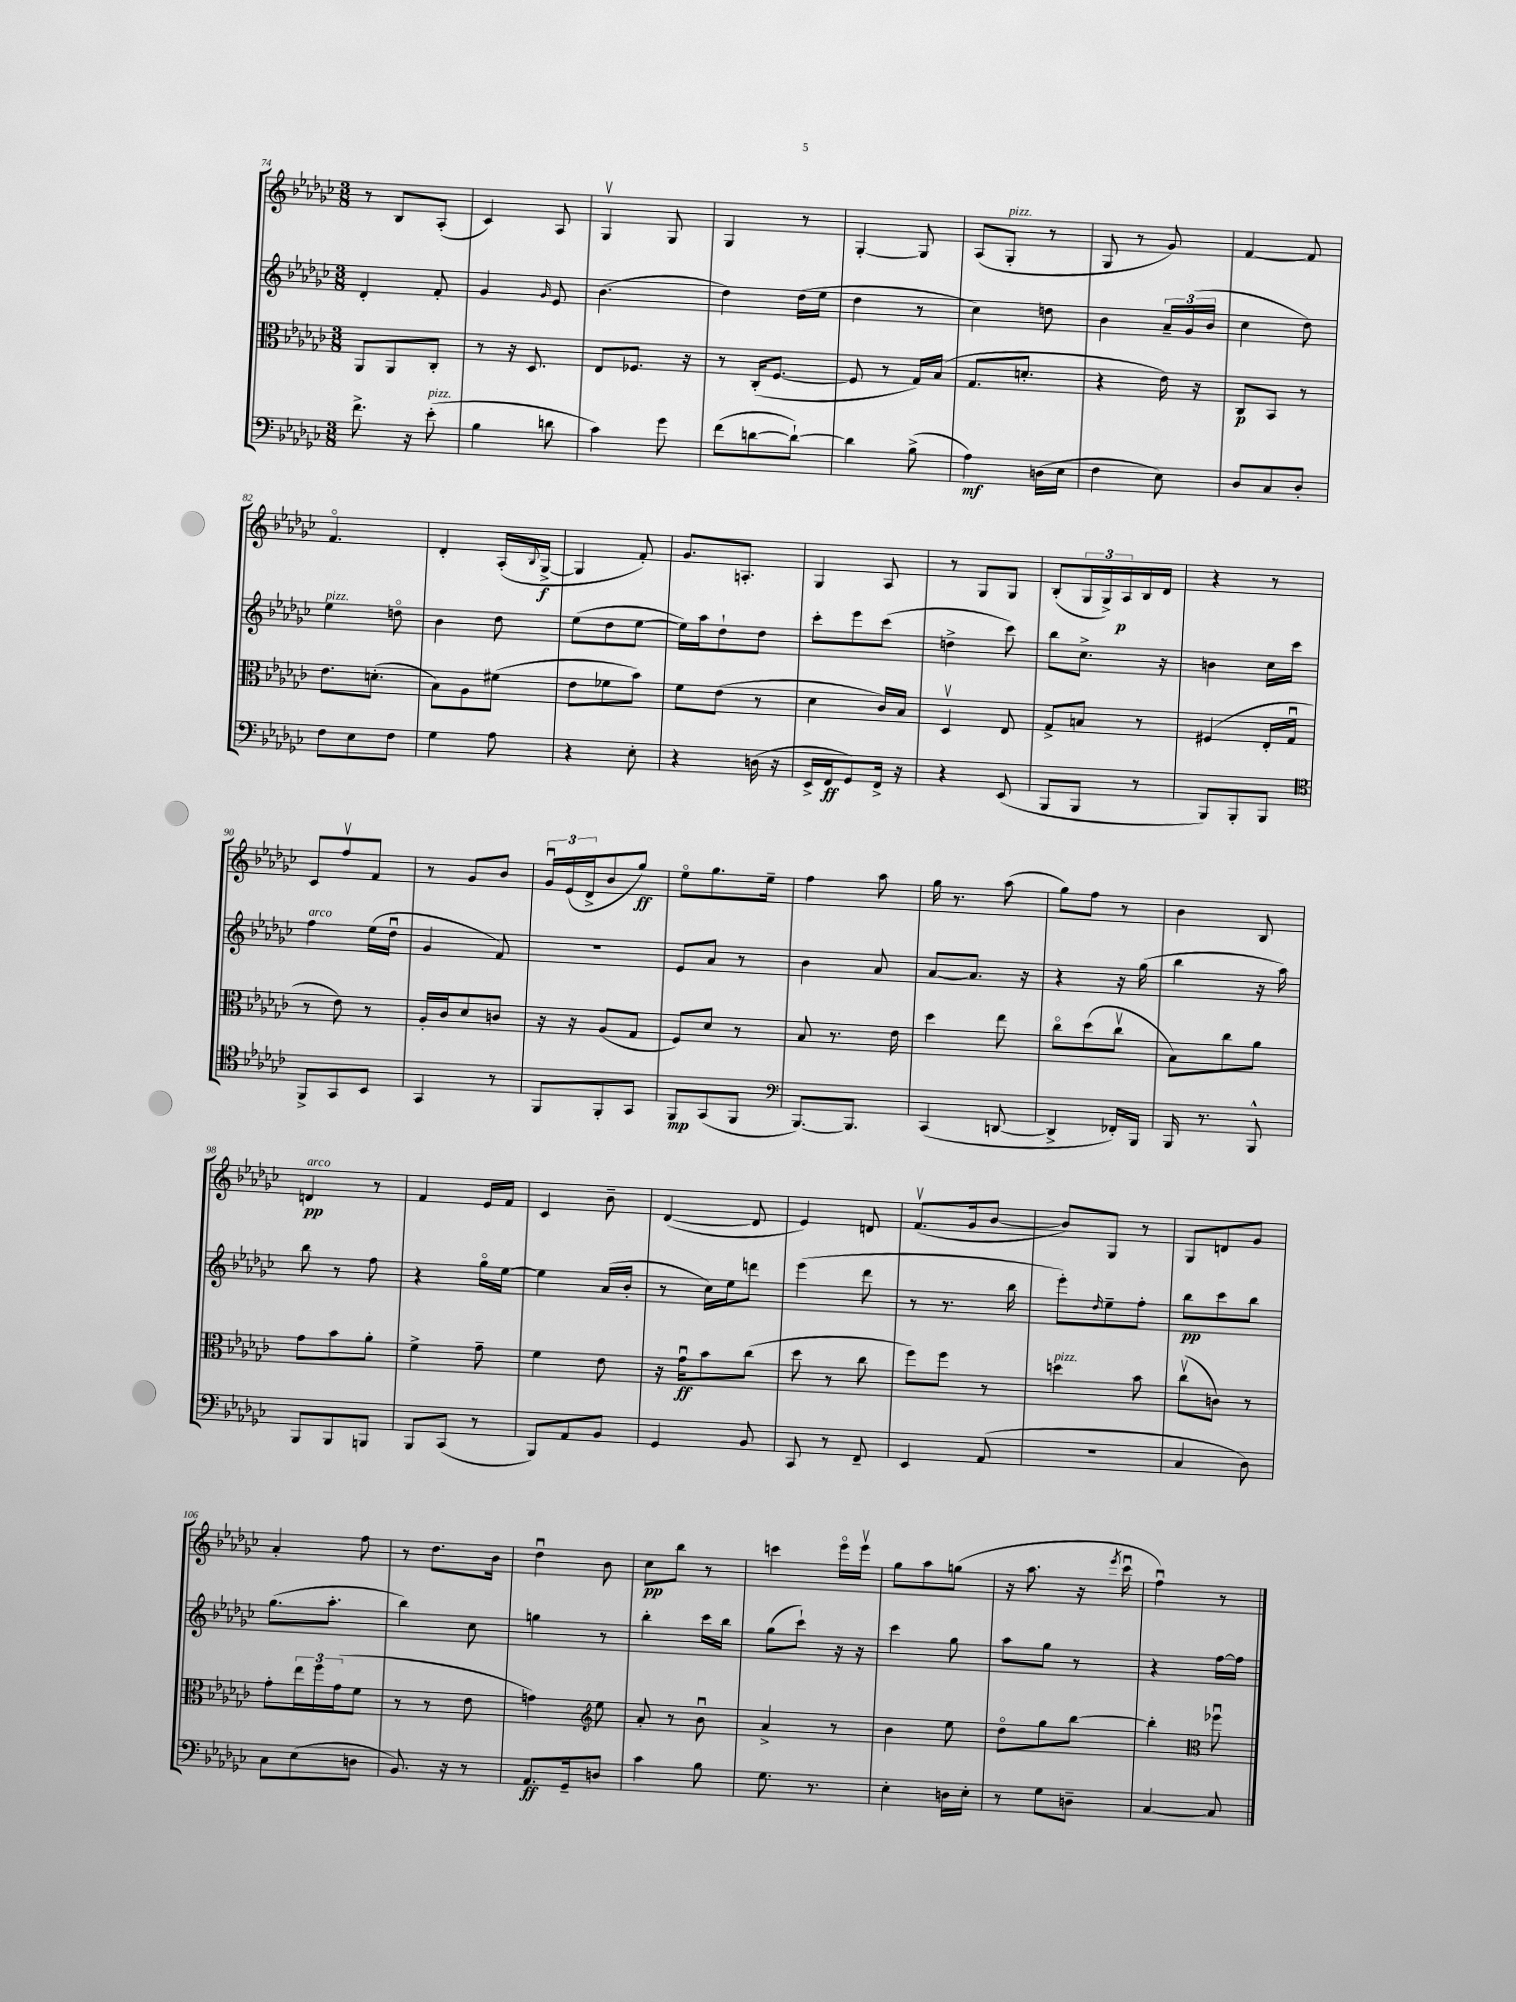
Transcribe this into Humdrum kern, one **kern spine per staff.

**kern	**dynam	**kern	**dynam	**kern	**dynam	**kern	**dynam
*part4	*part4	*part3	*part3	*part2	*part2	*part1	*part1
*staff4	*staff4	*staff3	*staff3	*staff2	*staff2	*staff1	*staff1
*clefF4	*	*clefC3	*	*clefG2	*	*clefG2	*
*k[b-e-a-d-g-c-]	*	*k[b-e-a-d-g-c-]	*	*k[b-e-a-d-g-c-]	*	*k[b-e-a-d-g-c-]	*
*M3/8	*	*M3/8	*	*M3/8	*	*M3/8	*
=74	=74	=74	=74	=74	=74	=74	=74
8.f^\	.	8AA-/L	.	4d-'/	.	8r	.
.	.	8AA-/	.	.	.	8B-/L	.
16r	.	.	.	.	.	.	.
!LO:TX:a:i:t=pizz.	!	!	!	!	!	!	!
(8e-'\	.	8C-'/J	.	8f'/	.	(8A-'/J	.
=75	=75	=75	=75	=75	=75	=75	=75
4B-\	.	8r	.	4g-/	.	4c-/)	.
.	.	16r	.	.	.	.	.
.	.	8.D-/	.	.	.	.	.
.	.	.	.	16qqg-/	.	.	.
8dn\	.	.	.	8e-/	.	8A-/	.
=76	=76	=76	=76	=76	=76	=76	=76
4c-\)	.	8E-/L	.	(4.b-\	.	4G-v/	.
.	.	8.F-X/J	.	.	.	.	.
8g-\	.	.	.	.	.	8G-/	.
.	.	16r	.	.	.	.	.
=77	=77	=77	=77	=77	=77	=77	=77
(8f\L	.	8r	.	4dd-\)	.	4G-/	.
[8dn\	.	(16C-'/KL	.	.	.	.	.
.	.	[8.F/J	.	.	.	.	.
8d`\J_)	.	.	.	(16dd-\LL	.	8r	.
.	.	.	.	16ee-\JJ	.	.	.
=78	=78	=78	=78	=78	=78	=78	=78
4d\]	.	8F/]	.	4dd-\	.	[4G-'/	.
.	.	8r	.	.	.	.	.
(8B-^\	.	16G-/LL)	.	8r	.	8G-/]	.
.	.	(16B-/JJ	.	.	.	.	.
=79	=79	=79	=79	=79	=79	=79	=79
4A-\)	mf	8.G-/L	.	4cc-\)	.	(8A-/L	.
!	!	!	!	!	!	!LO:TX:a:i:t=pizz.	!
.	.	.	.	.	.	8G-'/J	.
.	.	8.dn'/J	.	.	.	.	.
(16Dn\LL	.	.	.	8ddn\	.	8r	.
16E-\JJ	.	.	.	.	.	.	.
=80	=80	=80	=80	=80	=80	=80	=80
4F\	.	4r	.	4b-\	.	8G-/	.
.	.	.	.	.	.	8r	.
8E-\)	.	16e-\)	.	24a-~/LL	.	8g-/)	.
.	.	.	.	(24g-/	.	.	.
.	.	16r	.	.	.	.	.
.	.	.	.	24b-/JJ	.	.	.
=81	=81	=81	=81	=81	=81	=81	=81
8D-/L	.	8C-/L	p	4cc-\	.	[4f/	.
8C-/	.	8BB-/J	.	.	.	.	.
8D-'/J	.	8r	.	8dd-\)	.	8f/]	.
!!LO:LB:g=z
=82	=82	=82	=82	=82	=82	=82	=82
!	!	!	!	!LO:TX:a:i:t=pizz.	!	!	!
8F\L	.	8.e-\L	.	4ee-\	.	4.f/	.
8E-\	.	.	.	.	.	.	.
.	.	(8.dn'\J	.	.	.	.	.
8F\J	.	.	.	8ddn\	.	.	.
=83	=83	=83	=83	=83	=83	=83	=83
4G-\	.	8B-\L)	.	4b-\	.	4d-'/	.
.	.	8A-\	.	.	.	.	.
8A-\	.	(8f#X\J	.	8dd-\	.	(16A-'/LL	.
.	.	.	.	.	.	8qqB-/	.
.	.	.	.	.	.	[16G-^/JJ	f
=84	=84	=84	=84	=84	=84	=84	=84
4r	.	8e-\L	.	(8ee-\L	.	4G-/]	.
.	.	8f-X\	.	8dd-\	.	.	.
8E-'\	.	8b-\J)	.	[8ee-\J	.	8f'/)	.
=85	=85	=85	=85	=85	=85	=85	=85
4r	.	8f\L	.	16ee-\LL])	.	8.g-/L	.
.	.	.	.	16aa-\J	.	.	.
.	.	(8e-\J	.	8dd-`\	.	.	.
.	.	.	.	.	.	8.An'/J	.
(16Dn\	.	8r	.	8dd-\J	.	.	.
16r	.	.	.	.	.	.	.
=86	=86	=86	=86	=86	=86	=86	=86
16EE-^/LL	.	4d-\	.	8ccc-'\L	.	4G-/	.
16FF/J	ff	.	.	.	.	.	.
8GG-/)	.	.	.	8eee-\	.	.	.
16FF^/Jk	.	16c-/LL)	.	(8ccc-\J	.	8A-/	.
16r	.	16B-/JJ	.	.	.	.	.
=87	=87	=87	=87	=87	=87	=87	=87
4r	.	4D-v/	.	4ddn^\	.	8r	.
.	.	.	.	.	.	8G-/L	.
(8EE-/	.	8E-/	.	8ccc-\)	.	8G-/J	.
=88	=88	=88	=88	=88	=88	=88	=88
8BBB-/L	.	8G-^/L	.	8bb-\L	.	(8B-'/L	.
8BBB-/J	.	8Bn/J	.	8.cc-^\J	.	24G-/L	.
.	.	.	.	.	.	24G-^/)	.
.	.	.	.	.	.	24A-/	p
8r	.	8r	.	.	.	16B-/	.
.	.	.	.	16r	.	16d-/JJ	.
=89	=89	=89	=89	=89	=89	=89	=89
8BBB-/L)	.	(4F#X/	.	4bn\	.	4r	.
8BBB-'/	.	.	.	.	.	.	.
8BBB-/J	.	16E-'/LL	.	16cc-\LL	.	8r	.
.	.	16G-u/JJ	.	16ccc-\JJ	.	.	.
!!LO:LB:g=z
=90	=90	=90	=90	=90	=90	=90	=90
*clefC4	*	*	*	*	*	*	*
!	!	!	!	!LO:TX:a:i:t=arco	!	!	!
8FF^/L	.	8r	.	4ff\	.	8c-/L	.
8GG-/	.	8e-\)	.	.	.	8ffv/	.
8BB-/J	.	8r	.	(16ee-\LL	.	8f/J	.
.	.	.	.	16dd-u\JJ	.	.	.
=91	=91	=91	=91	=91	=91	=91	=91
4GG-/	.	16A-'/LL	.	4g-/	.	8r	.
.	.	16c-/J	.	.	.	.	.
.	.	8d-/	.	.	.	8g-/L	.
8r	.	8cn/J	.	8f/)	.	8b-/J	.
=92	=92	=92	=92	=92	=92	=92	=92
8FF/L	.	16r	.	4.r	.	24g-u/LL	.
.	.	.	.	.	.	(24e-/	.
.	.	16r	.	.	.	.	.
.	.	.	.	.	.	24d-^/J	.
8FF'/	.	(8A-/L	.	.	.	8b-/	.
8GG-/J	.	8G-/J	.	.	.	8gg-/J)	ff
=93	=93	=93	=93	=93	=93	=93	=93
8FF/L	mp	8F/L)	.	8e-/L	.	8ee-\L	.
(8GG-/	.	8d-/J	.	8a-/J	.	8.gg-\	.
8FF/J	.	8r	.	8r	.	.	.
.	.	.	.	.	.	16ee-~\Jk	.
=94	=94	=94	=94	=94	=94	=94	=94
*clefF4	*	*	*	*	*	*	*
[8.BBB-/L)	.	8B-/	.	4b-\	.	4ff\	.
.	.	8.r	.	.	.	.	.
8.BBB-/J]	.	.	.	.	.	.	.
.	.	.	.	8a-/	.	8aa-\	.
.	.	16e-\	.	.	.	.	.
=95	=95	=95	=95	=95	=95	=95	=95
(4CC-/	.	4dd-\	.	[8a-/L	.	16gg-\	.
.	.	.	.	.	.	8.r	.
.	.	.	.	8.a-/J]	.	.	.
[8DDn/	.	8ee-\	.	.	.	(8aa-\	.
.	.	.	.	16r	.	.	.
=96	=96	=96	=96	=96	=96	=96	=96
4DD^/]	.	8cc-\L	.	4r	.	8gg-\L)	.
.	.	(8dd-\	.	.	.	8ff\J	.
16FF-X'/LL)	.	8cc-v\J	.	16r	.	8r	.
16BBB-/JJ	.	.	.	(16gg-\	.	.	.
=97	=97	=97	=97	=97	=97	=97	=97
16BBB-/	.	8B-\L)	.	4bb-\	.	4b-\	.
8.r	.	.	.	.	.	.	.
.	.	8cc-\	.	.	.	.	.
8BBB-^^/	.	8a-\J	.	16r	.	8B-/	.
.	.	.	.	16aa-\)	.	.	.
!!LO:LB:g=z
=98	=98	=98	=98	=98	=98	=98	=98
!	!	!	!	!	!	!LO:TX:a:i:t=arco	!
8BBB-/L	.	8g-\L	.	8bb-\	.	4dn/	pp
8BBB-/	.	8b-\	.	8r	.	.	.
8BBBn/J	.	8a-'\J	.	8ff\	.	8r	.
=99	=99	=99	=99	=99	=99	=99	=99
8BBB-/L	.	4f^\	.	4r	.	4f/	.
(8CC-/J	.	.	.	.	.	.	.
8r	.	8g-~\	.	16gg-\LL	.	16e-/LL	.
.	.	.	.	[16ee-\JJ	.	16f/JJ	.
=100	=100	=100	=100	=100	=100	=100	=100
8BBB-/L)	.	4f\	.	4ee-\]	.	4c-/	.
8AA-/	.	.	.	.	.	.	.
8BB-/J	.	8e-\	.	(16a-/LL	.	8b-~\	.
.	.	.	.	16b-'/JJ	.	.	.
=101	=101	=101	=101	=101	=101	=101	=101
4GG-/	.	16r	.	8r	.	([4d-/	.
.	.	16g-u\KL	ff	.	.	.	.
.	.	8b-\	.	16cc-\LL)	.	.	.
.	.	.	.	16ee-\J	.	.	.
8BB-/	.	(8cc-\J	.	8dddn\J	.	8d-/]	.
=102	=102	=102	=102	=102	=102	=102	=102
8CC-/	.	8dd-\	.	(4eee-\	.	4e-/)	.
8r	.	8r	.	.	.	.	.
8FF~/	.	8cc-\	.	8ddd-\	.	8dn/	.
=103	=103	=103	=103	=103	=103	=103	=103
4EE-/	.	8ff\L)	.	8r	.	(8.fv/L	.
.	.	8ff\J	.	8.r	.	.	.
.	.	.	.	.	.	16g-/k	.
(8AA-/	.	8r	.	.	.	[8b-/J	.
.	.	.	.	16bb-\	.	.	.
=104	=104	=104	=104	=104	=104	=104	=104
!	!	!LO:TX:a:i:t=pizz.	!	!	!	!	!
4.r	.	4ddn\	.	8eee-'\L)	.	8b-/L])	.
.	.	.	.	16qqdd-/	.	.	.
.	.	.	.	8ee-~\	.	8G-/J	.
.	.	8b-\	.	8ff'\J	.	8r	.
=105	=105	=105	=105	=105	=105	=105	=105
4C-/	.	(8cc-v\L	.	8bb-\L	pp	8G-/L	.
.	.	8cn\J)	.	8ccc-\	.	8dn/	.
8D-\)	.	8r	.	8bb-\J	.	8g-/J	.
!!LO:LB:g=z
=106	=106	=106	=106	=106	=106	=106	=106
8C-\L	.	8g-'\L	.	(8.gg-\L	.	4a-'/	.
(8E-\	.	24ee-\L	.	.	.	.	.
.	.	24ff\	.	.	.	.	.
.	.	.	.	8.aa-'\J	.	.	.
.	.	(24g-\J	.	.	.	.	.
8Dn\J	.	8f\J	.	.	.	8ff\	.
=107	=107	=107	=107	=107	=107	=107	=107
8.BB-/)	.	8r	.	4bb-\)	.	8r	.
.	.	8r	.	.	.	8.dd-\L	.
16r	.	.	.	.	.	.	.
8r	.	8e-\	.	8cc-\	.	.	.
.	.	.	.	.	.	16b-\Jk	.
=108	=108	=108	=108	=108	=108	=108	=108
8.AA-/L	ff	4gn\)	.	4ggn\	.	4dd-u\	.
16GG-~/k	.	.	.	.	.	.	.
*	*	*clefG2	*	*	*	*	*
8Dn/J	.	8ee-\	.	8r	.	8b-\	.
=109	=109	=109	=109	=109	=109	=109	=109
4c-\	.	8a-'/	.	4bb-'\	.	8cc-\L	pp
.	.	8r	.	.	.	8bb-\J	.
8B-\	.	8b-u\	.	16ccc-\LL	.	8r	.
.	.	.	.	16bb-\JJ	.	.	.
=110	=110	=110	=110	=110	=110	=110	=110
8.G-\	.	4a-^/	.	(8gg-\L	.	4cccn\	.
.	.	.	.	8ccc-`\J)	.	.	.
8.r	.	.	.	.	.	.	.
.	.	8r	.	16r	.	16eee-\LL	.
.	.	.	.	16r	.	16eee-v\JJ	.
=111	=111	=111	=111	=111	=111	=111	=111
4E-'\	.	4b-\	.	4ccc-\	.	8gg-\L	.
.	.	.	.	.	.	8aa-\	.
16Dn\LL	.	8ee-\	.	8gg-\	.	(8ggn\J	.
16E-'\JJ	.	.	.	.	.	.	.
=112	=112	=112	=112	=112	=112	=112	=112
8r	.	8dd-\L	.	8aa-\L	.	16r	.
.	.	.	.	.	.	8.aa-\	.
8G-\L	.	8gg-\	.	8gg-\J	.	.	.
8Dn~\J	.	[8bb-\J	.	8r	.	16r	.
.	.	.	.	.	.	8qeee-/	.
.	.	.	.	.	.	16ccc-u\	.
=113	=113	=113	=113	=113	=113	=113	=113
[4C-/	.	4bb-'\]	.	4r	.	4ffu\)	.
*	*	*clefC3	*	*	*	*	*
8C-/]	.	8ff-Xu\	.	[16ff\LL	.	8r	.
.	.	.	.	16ff\JJ]	.	.	.
==	==	==	==	==	==	==	==
*-	*-	*-	*-	*-	*-	*-	*-
